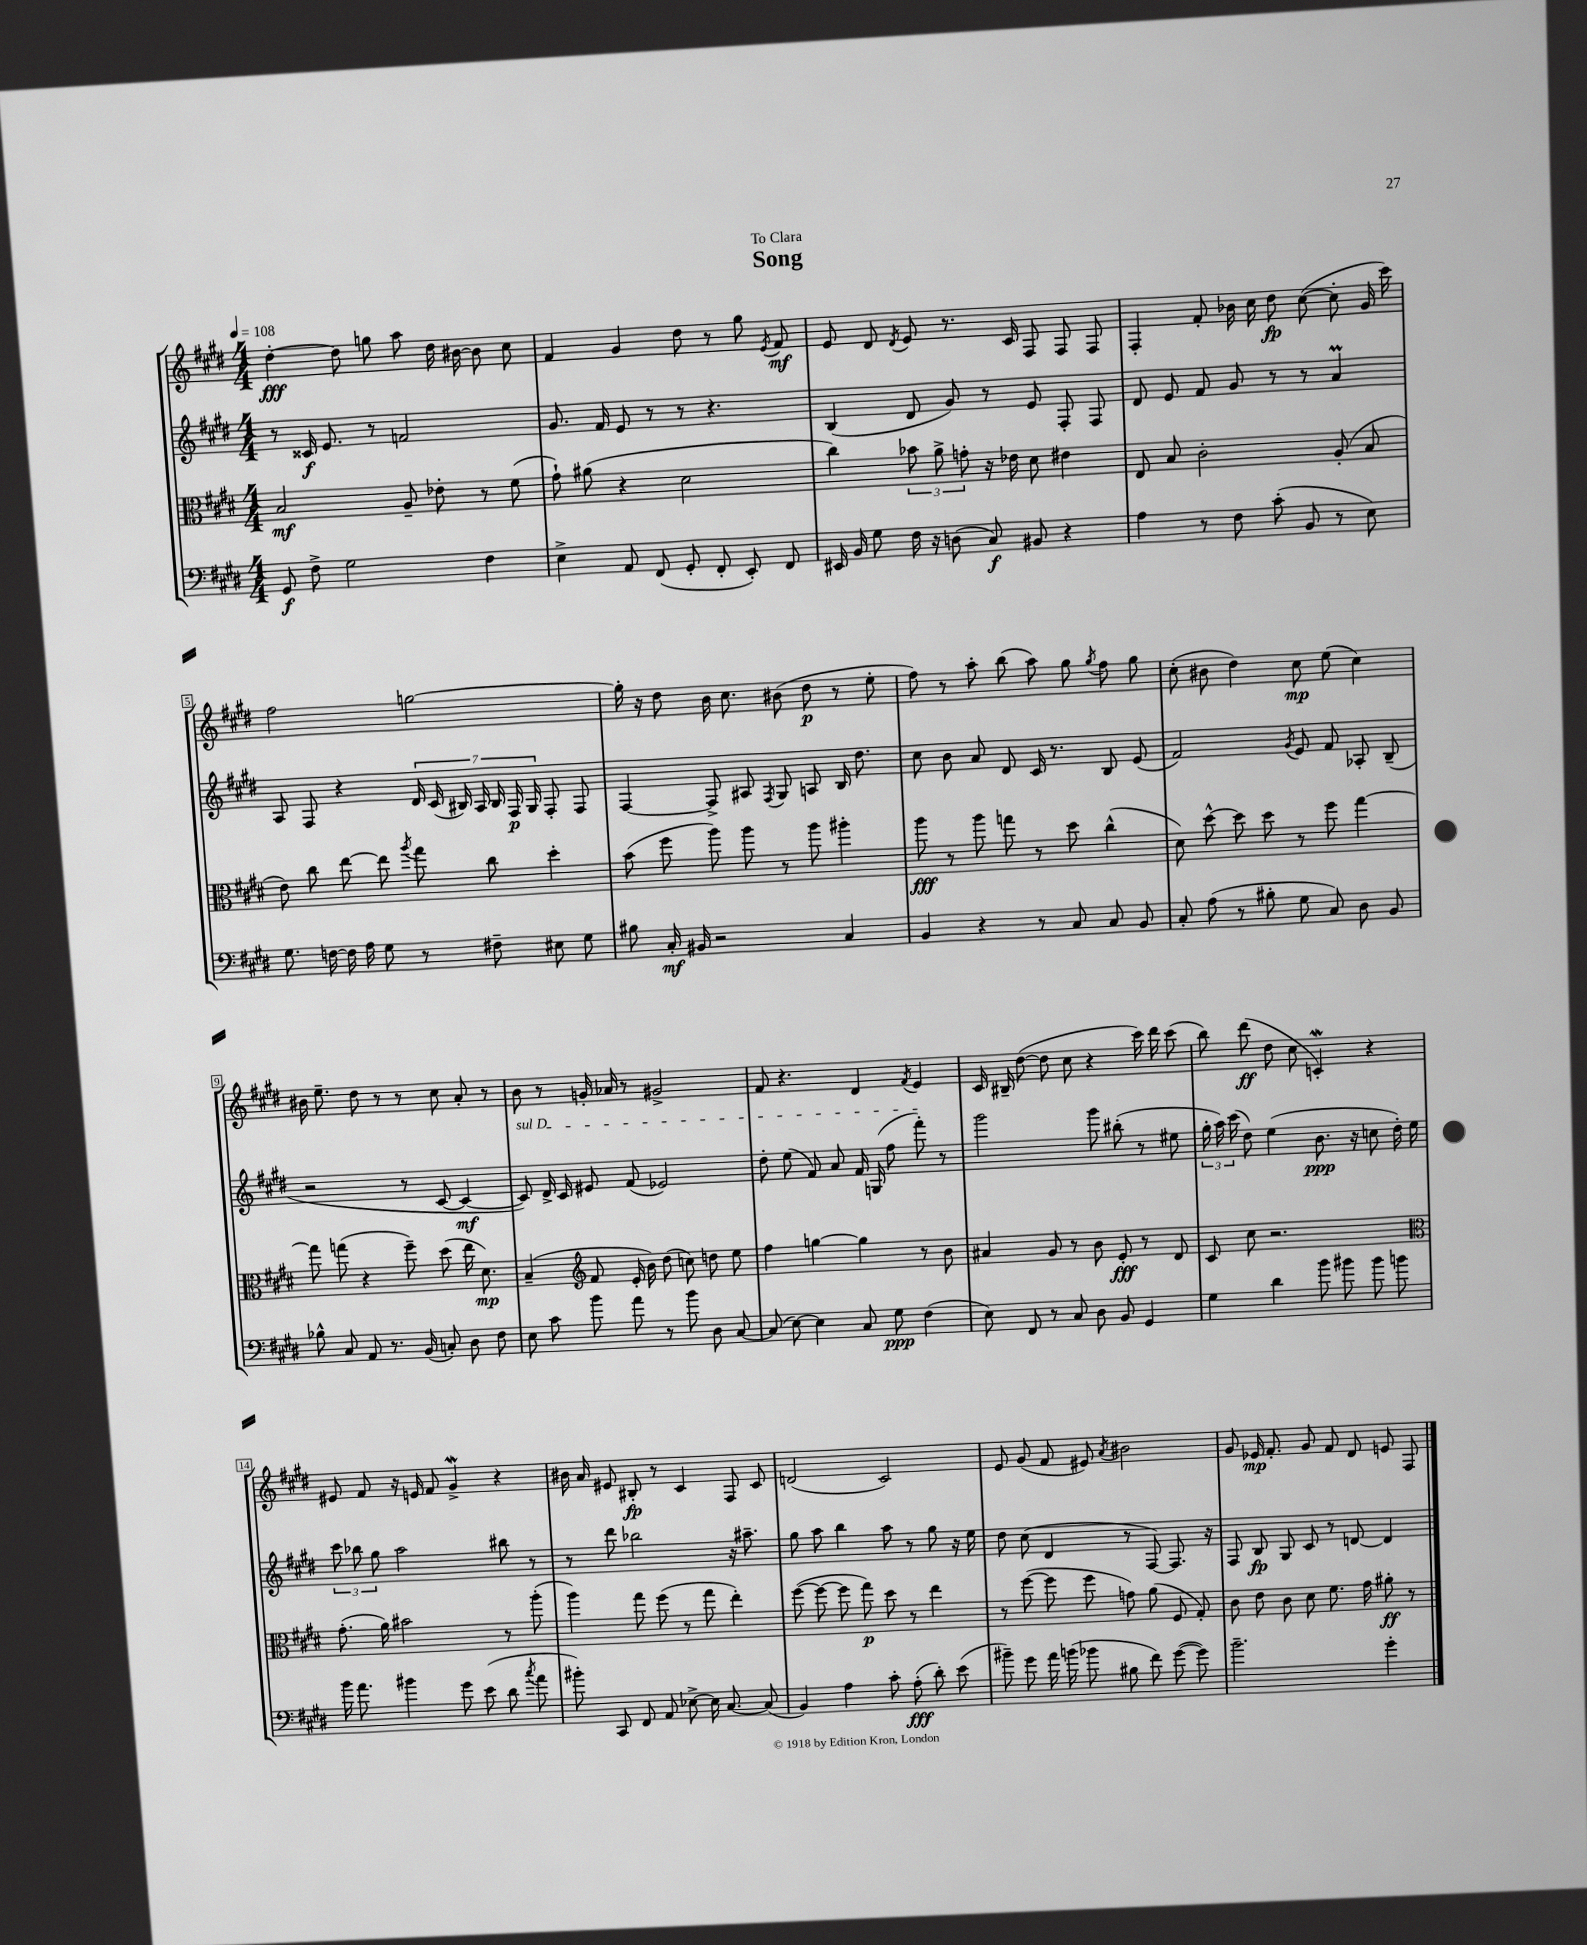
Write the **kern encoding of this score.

**kern	**dynam	**kern	**dynam	**kern	**dynam	**kern	**dynam
*part4	*part4	*part3	*part3	*part2	*part2	*part1	*part1
*staff4	*staff4	*staff3	*staff3	*staff2	*staff2	*staff1	*staff1
*clefF4	*	*clefC3	*	*clefG2	*	*clefG2	*
*k[f#c#g#d#]	*	*k[f#c#g#d#]	*	*k[f#c#g#d#]	*	*k[f#c#g#d#]	*
*M4/4	*	*M4/4	*	*M4/4	*	*M4/4	*
*MM108	*	*MM108	*	*MM108	*	*MM108	*
=1	=1	=1	=1	=1	=1	=1	=1
8GG#/	f	2B/	mf	8r	.	[4dd#'\	fff
8F#^\	.	.	.	16c##X/	f	.	.
.	.	.	.	8.e/	.	.	.
2G#\	.	.	.	.	.	8dd#\]	.
.	.	.	.	8r	.	8ggn\	.
.	.	8A~/	.	2fn/	.	8aa\	.
.	.	8e-X'\	.	.	.	16dd#\	.
.	.	.	.	.	.	[16b#X\	.
4F#\	.	8r	.	.	.	8b#\]	.
.	.	(8f#\	.	.	.	8cc#\	.
=2	=2	=2	=2	=2	=2	=2	=2
4E^\	.	8g#`\)	.	8.g#/	.	4f#/	.
.	.	(8a#X\	.	.	.	.	.
.	.	.	.	16f#/	.	.	.
8AA/	.	4r	.	8e/	.	4g#/	.
(8FF#/	.	.	.	8r	.	.	.
8GG#'/	.	2d#\	.	8r	.	8dd#\	.
8FF#'/	.	.	.	4.r	.	8r	.
8EE'/)	.	.	.	.	.	8gg#\	.
.	.	.	.	.	.	8qe/	.
8FF#/	.	.	.	.	.	8f#/	mf
=3	=3	=3	=3	=3	=3	=3	=3
16EE#X/	.	4cc#\)	.	(4B/	.	8e/	.
16BB/	.	.	.	.	.	.	.
8G#\	.	.	.	.	.	8d#/	.
.	.	.	.	.	.	8qd#/	.
16F#\	.	12b-X\	.	8d#/	.	8e/	.
16r	.	.	.	.	.	.	.
.	.	12a^\	.	.	.	.	.
(8Dn\	.	.	.	8g#/)	.	8.r	.
.	.	12gn'\	.	.	.	.	.
8C#/)	f	16r	.	8r	.	.	.
.	.	16e-X\	.	.	.	16c#/	.
8BB#X/	.	8d#\	.	8e/	.	8F#/	.
4r	.	4e#X\	.	8F#'/	.	8F#/	.
.	.	.	.	8F#/	.	8F#/	.
=4	=4	=4	=4	=4	=4	=4	=4
4A\	.	8E/	.	8d#/	.	4F#'/	.
.	.	8B/	.	8e/	.	.	.
8r	.	2c#'\	.	8f#/	.	8f#'/	.
8F#\	.	.	.	8g#/	.	16b-X\	.
.	.	.	.	.	.	16cc#\	.
(8c#'\	.	.	.	8r	.	8dd#\	fp
8BB/	.	.	.	8r	.	([8cc#\	.
8r	.	(8A'/	.	4aM/	.	8cc#'\]	.
8E\)	.	8B/	.	.	.	16g#/	.
.	.	.	.	.	.	16ccc#\)	.
!!LO:LB:g=z
=5	=5	=5	=5	=5	=5	=5	=5
8.G#\	.	8e\)	.	8A/	.	2ff#\	.
.	.	8cc#\	.	8F#/	.	.	.
[16Fn\	.	.	.	.	.	.	.
16F\]	.	[8ee\	.	4r	.	.	.
16A\	.	.	.	.	.	.	.
8G#\	.	8ee\]	.	.	.	.	.
.	.	8qaa/	.	.	.	.	.
8r	.	8gg#\	.	28d#/	.	[2ggn\	.
.	.	.	.	(28c#/	.	.	.
.	.	.	.	28B#X/)	.	.	.
.	.	.	.	28A/	.	.	.
8F#X~\	.	8cc#\	.	.	.	.	.
.	.	.	.	28B#/	.	.	.
.	.	.	.	28F#/	p	.	.
.	.	.	.	28G#/	.	.	.
8E#X\	.	4dd#'\	.	8F#'/	.	.	.
8G#\	.	.	.	8F#/	.	.	.
=6	=6	=6	=6	=6	=6	=6	=6
8B#X\	.	(8b\	.	[4F#/	.	16gg'\]	.
.	.	.	.	.	.	16r	.
16C#'/	mf	8ff#\	.	.	.	8dd#\	.
16BB#X/	.	.	.	.	.	.	.
2r	.	8aa\)	.	8F#^/]	.	16b\	.
.	.	.	.	.	.	8.cc#\	.
.	.	8aa\	.	8A#X/	.	.	.
.	.	.	.	8qF#/	.	.	.
.	.	8r	.	8G#/	.	(8b#X\	.
.	.	8aa\	.	8An/	.	8dd#\	p
4C#/	.	4aa#X'\	.	16B/	.	8r	.
.	.	.	.	8.dd#\	.	.	.
.	.	.	.	.	.	8ee'\	.
=7	=7	=7	=7	=7	=7	=7	=7
4BB/	.	8aa\	fff	8cc#\	.	8ff#\)	.
.	.	8r	.	8b\	.	8r	.
4r	.	8aa\	.	8a/	.	8aa'\	.
.	.	8ggn\	.	8d#/	.	(8bb\	.
8r	.	8r	.	16c#/	.	8aa\)	.
.	.	.	.	8.r	.	.	.
8C#/	.	8dd#\	.	.	.	8gg#\	.
.	.	.	.	.	.	8qgg#/	.
8C#/	.	(4cc#^^\	.	8B/	.	8ff#\	.
8BB/	.	.	.	(8e/	.	8gg#\	.
=8	=8	=8	=8	=8	=8	=8	=8
8C#'/	.	8d#\)	.	2f#/)	.	(8cc#'\	.
(8A\	.	[8dd#^^\	.	.	.	8b#X\	.
8r	.	8dd#\]	.	.	.	4dd#\)	.
8B#X'\	.	8dd#\	.	.	.	.	.
.	.	.	.	8qg#/	.	.	.
8G#\	.	8r	.	8e/	.	8cc#\	mp
8C#/)	.	8ff#\	.	8f#/	.	(8ee\	.
8D#\	.	[4gg#\	.	8A-X'/	.	4cc#\)	.
8BB/	.	.	.	(8B~/	.	.	.
!!LO:LB:g=z
=9	=9	=9	=9	=9	=9	=9	=9
8B-X^^\	.	8gg#\]	.	2r	.	16b#X\	.
.	.	.	.	.	.	8.ee~\	.
8C#/	.	(8ggn\	.	.	.	.	.
8AA/	.	4r	.	.	.	8dd#\	.
8.r	.	.	.	.	.	8r	.
.	.	8ff#~\)	.	8r	.	8r	.
(16BB/	.	.	.	.	.	.	.
8Cn'/)	.	(8dd#\	.	[8c#/	.	8cc#\	.
8D#\	.	16ee\	.	4c#/_	mf	8a'/	.
.	.	8.d#\)	mp	.	.	.	.
8F#\	.	.	.	.	.	8r	.
=10	=10	=10	=10	=10	=10	=10	=10
!	!	!	!	!LO:TX:a:i:t=sul D	!	!	!
8E\	.	(4B~/	.	8c#/])	.	8b\	.
8c#\	.	.	.	16d#^/	.	8r	.
.	.	.	.	16c#/	.	.	.
*	*	*clefG2	*	*	*	*	*
8b\	.	8f#/	.	8e#X/	.	16gn'/	.
.	.	.	.	.	.	16a-X/	.
8a\	.	16e'/	.	(8f#/	.	8r	.
.	.	16b\)	.	.	.	.	.
8r	.	(8dd#\	.	2e-X/)	.	2g#X^/	.
8b\	.	8ccn\)	.	.	.	.	.
8D#\	.	8ddn\	.	.	.	.	.
[8C#/	.	8ee\	.	.	.	.	.
=11	=11	=11	=11	=11	=11	=11	=11
(8C#/]	.	4ff#\	.	8dd#'\	.	8f#/	.
[8E\)	.	.	.	(8ee\	.	4.r	.
4E\]	.	[4ggn\	.	8f#/)	.	.	.
.	.	.	.	8a/	.	.	.
8C#/	.	4gg\]	.	16f#/	.	4d#/	.
.	.	.	.	(16Gn/	.	.	.
8G#\	ppp	.	.	8ff#\	.	.	.
.	.	.	.	.	.	8qf#/	.
(4F#\	.	8r	.	8fff#'\)	.	4e/	.
.	.	8b\	.	8r	.	.	.
=12	=12	=12	=12	=12	=12	=12	=12
8E\)	.	4a#X/	.	2ggg#\	.	16c#/	.
.	.	.	.	.	.	16B#X~/	.
8FF#/	.	.	.	.	.	([8dd#\	.
8r	.	8g#/	.	.	.	8dd#\]	.
8C#/	.	8r	.	.	.	8cc#\	.
8D#\	.	8b\	.	8ggg#\	.	4r	.
8BB/	.	8e'/	fff	(8bb#X'\	.	.	.
4GG#/	.	8r	.	8r	.	16ccc#\)	.
.	.	.	.	.	.	16ddd#\	.
.	.	8d#/	.	8ee#X\	.	(8ccc#\	.
=13	=13	=13	=13	=13	=13	=13	=13
4G#\	.	8c#/	.	24gg#'\	.	8bb\)	.
.	.	.	.	24aa\)	.	.	.
.	.	.	.	(24ccc#\	.	.	.
.	.	8cc#\	.	8dd#\)	.	(8ddd#\	ff
4d#\	.	2.r	.	(4ee\	.	8dd#\	.
.	.	.	.	.	.	8cc#\	.
8b\	.	.	.	8.b\	ppp	4cnw'/)	.
8b#X\	.	.	.	.	.	.	.
.	.	.	.	16r	.	.	.
8b#\	.	.	.	8ccn\	.	4r	.
8bn\	.	.	.	16dd#'\)	.	.	.
.	.	.	.	16ee\	.	.	.
!!LO:LB:g=z
=14	=14	=14	=14	=14	=14	=14	=14
*	*	*clefC3	*	*	*	*	*
16b\	.	(8.g#'\	.	12ccc#\	.	8e#X/	.
8.a\	.	.	.	.	.	.	.
.	.	.	.	12bb-X\	.	.	.
.	.	.	.	.	.	8f#/	.
.	.	.	.	12gg#\	.	.	.
.	.	16a\)	.	.	.	.	.
4b#X\	.	2b#X\	.	2aa\	.	16r	.
.	.	.	.	.	.	16en/	.
.	.	.	.	.	.	8f#/	.
8g#\	.	.	.	.	.	4g#W^/	.
(8e\	.	.	.	.	.	.	.
8d#\	.	8r	.	8bb#X\	.	4r	.
8qcc#/	.	.	.	.	.	.	.
8a\	.	(8aa'\	.	8r	.	.	.
=15	=15	=15	=15	=15	=15	=15	=15
8b#X'\)	.	4aa\)	.	8r	.	16b#X\	.
.	.	.	.	.	.	16a/	.
8CC#/	.	.	.	8ddd#\	.	8e#X/	.
8FF#/	.	8gg#\	.	2bb-X\	.	8B#X'/	fp
8AA/	.	(8ff#\	.	.	.	8r	.
[8E-X^\	.	8r	.	.	.	4c#/	.
16E-\]	.	8gg#\	.	.	.	.	.
[8.C#/	.	.	.	.	.	.	.
.	.	4ee'\)	.	16r	.	8F#/	.
.	.	.	.	8.aa#X~\	.	.	.
(8C#/]	.	.	.	.	.	8c#/	.
=16	=16	=16	=16	=16	=16	=16	=16
4BB/)	.	([8ff#\	.	8gg#\	.	(2dn/	.
.	.	8ff#\_	.	8aa\	.	.	.
4A\	.	8ff#\]	.	4bb\	.	.	.
.	.	8gg#\)	p	.	.	.	.
8c#'\	.	8dd#\	.	8aa\	.	2c#/)	.
(8A'\	fff	8r	.	8r	.	.	.
8d#'\)	.	4ee\	.	8gg#\	.	.	.
(8e\	.	.	.	16r	.	.	.
.	.	.	.	16ee\	.	.	.
=17	=17	=17	=17	=17	=17	=17	=17
8b#X~\)	.	8r	.	8dd#\	.	8e/	.
8g#\	.	([8ff#\	.	(8cc#\	.	(8g#/	.
16a\	.	8ff#\]	.	4d#/	.	8f#/	.
(16bn\	.	.	.	.	.	.	.
8b-X\	.	8ff#\	.	.	.	8e#X/)	.
.	.	.	.	.	.	8qa/	.
8B#X\	.	8gn\)	.	8r	.	2b#X\	.
8f#\)	.	(8a\	.	[8F#/)	.	.	.
([8g#\	.	8F#/	.	8.F#/]	.	.	.
8g#\])	.	8G#'/)	.	.	.	.	.
.	.	.	.	16r	.	.	.
=18	=18	=18	=18	=18	=18	=18	=18
2.b~\	.	8c#\	.	8F#/	.	8g#/	.
.	.	8e\	.	8B/	fp	16e-X/	mp
.	.	.	.	.	.	8.f#'/	.
.	.	8c#\	.	8G#/	.	.	.
.	.	8d#\	.	8c#/	.	8g#/	.
.	.	8.f#\	.	8r	.	8f#/	.
.	.	.	.	[8dn/	.	8d#/	.
.	.	16g#\	.	.	.	.	.
4g#'\	.	8a#X'\	ff	4d/]	.	8en/	.
.	.	8r	.	.	.	8F#/	.
==	==	==	==	==	==	==	==
*-	*-	*-	*-	*-	*-	*-	*-
